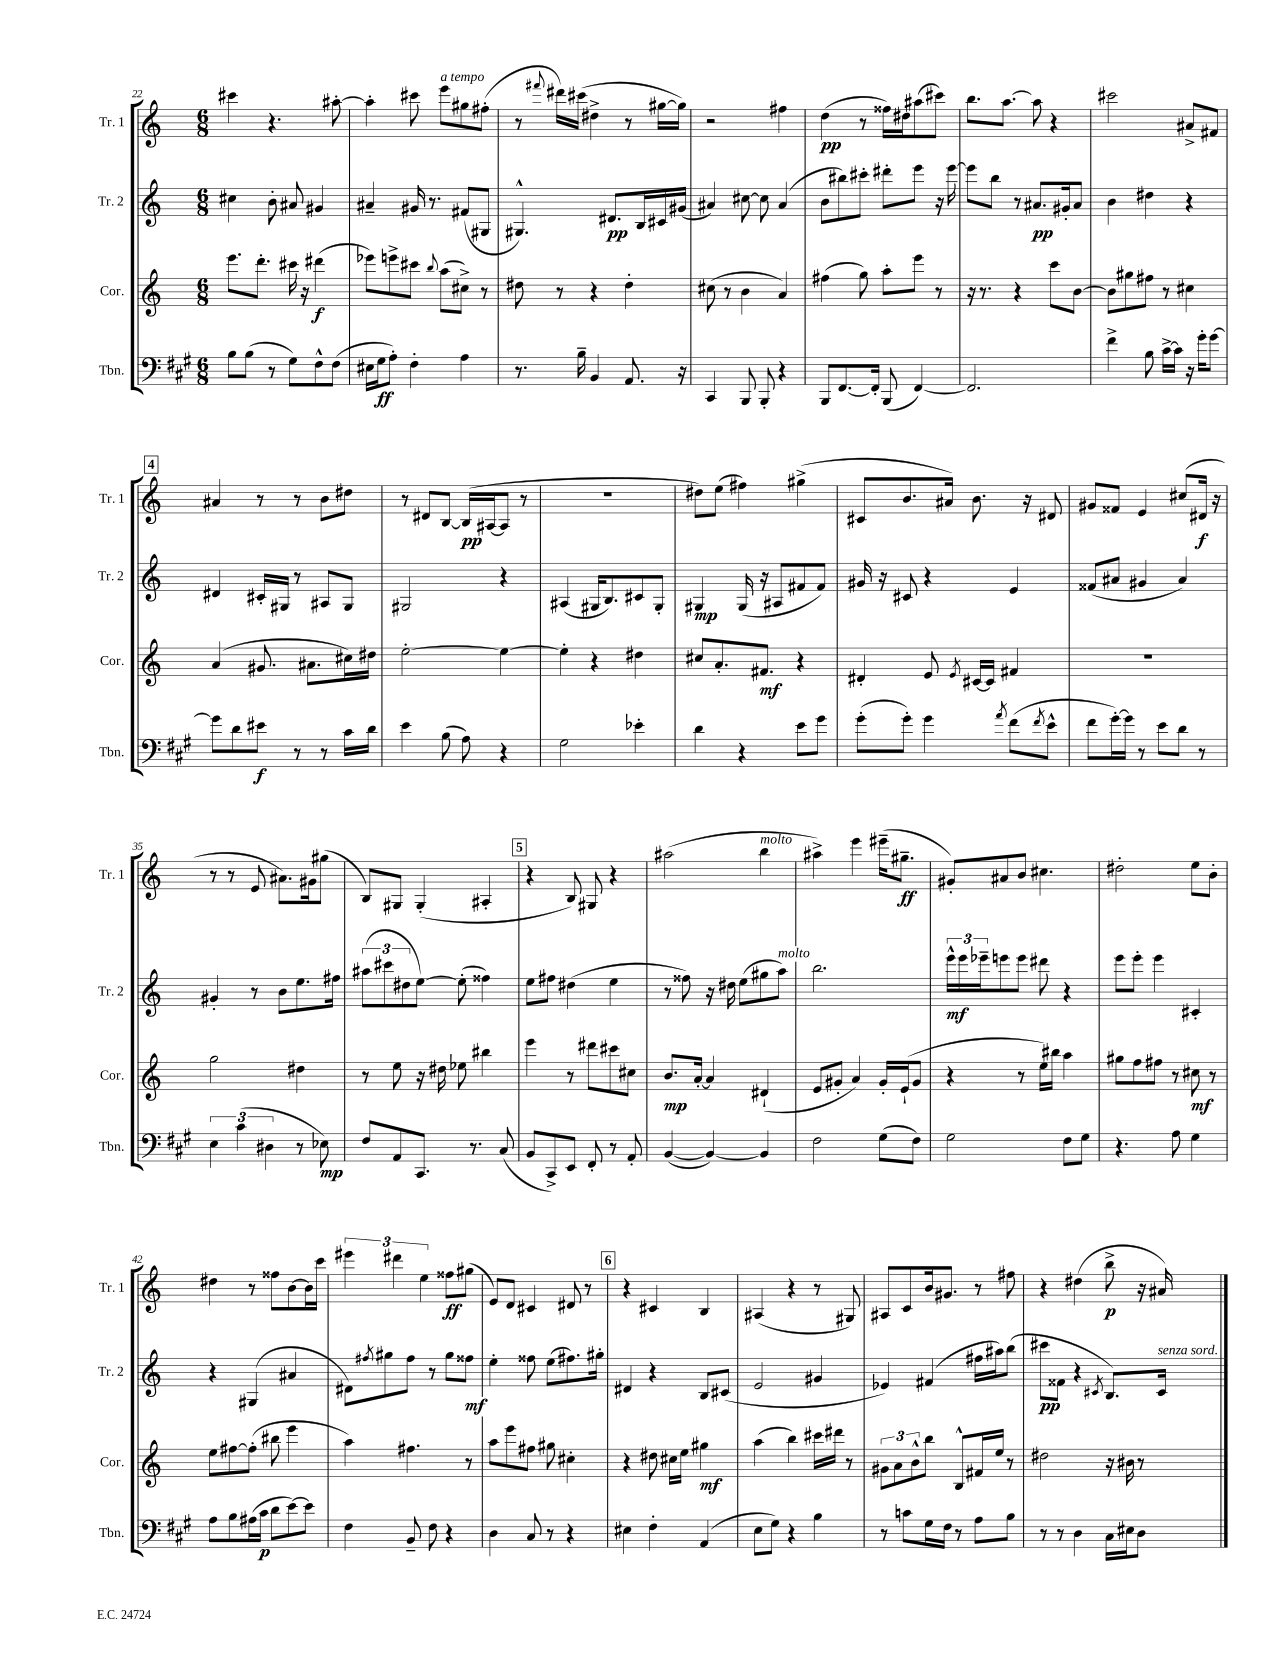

**kern	**kern	**kern	**kern
*staff4	*staff3	*staff2	*staff1
*clefF4	*clefG2	*clefG2	*clefG2
*k[f#c#g#]	*k[]	*k[]	*k[]
*M6/8	*M6/8	*M6/8	*M6/8
8B	8.eee	4cc#	4ccc#
(8B	.	.	.
.	8.ddd'	.	.
8r	.	8b'	4.r
8G#)	16ccc#	8a#	.
.	16r	.	.
8F#^^	(4ddd#	4g#	.
(8F#	.	.	[8aa#'
=	=	=	=
16E#	8eee-)	4a#~	4aa#']
16G#	.	.	.
8A')	8eee^	.	.
4F#'	8ccc#	16g#	8ccc#
.	.	8.r	.
.	8qqbb	.	.
.	(8aa	.	8eee
4A	8cc#^)	(8f#	8gg#
.	8r	8G#	(8ff#'
=	=	=	=
8.r	8dd#	4.G#^^)	8r
.	.	.	8qqfff#
.	8r	.	16ddd#)
16B~	.	.	(16ccc#
4BB	4r	.	4dd#^
.	.	8.d#	.
8.AA	4dd#'	.	8r
.	.	16B	.
.	.	16c#	[16gg#
16r	.	(16g#	16gg#])
=	=	=	=
4CC#	(8cc#	4a#)	2r
.	8r	.	.
8BBB	4b	[8cc#	.
8BBB'	.	8cc#]	.
4r	4a)	(4a#	4ff#
=	=	=	=
8BBB	(4ff#	8b	(4dd
[8.FF#	.	8bb#)	.
.	8gg)	8ccc#'	8r
16FF#']	.	.	.
(8BBB	8aa'	8ddd#'	16ff##)
.	.	.	16dd#
[4FF#)	8eee	8eee	(8aa#
.	8r	16r	8ccc#)
.	.	[16eee	.
=	=	=	=
2.FF#]	16r	8eee]	8.bb
.	8.r	.	.
.	.	8bb	.
.	.	.	[8.aa
.	4r	8r	.
.	.	8.a#	8aa]
.	8ccc	.	4r
.	.	16g#'	.
.	[8b	8a#	.
=	=	=	=
4f#^	8b]	4b	2ccc#
.	8gg#	.	.
8B	8ff#	4dd#	.
[16c#^	8r	.	.
16c#]	.	.	.
16r	4cc#	4r	8a#^
16g#'	.	.	.
[8g#	.	.	8f#
=	=	=	=
8g#]	(4a	4d#	4a#
8d	.	.	.
8e#	8.g#	16c#'	8r
.	.	16G#	.
8r	.	8r	8r
.	8.a#	.	.
8r	.	8A#	8b
16c#	16cc#)	8G#	8dd#
16d	16dd#	.	.
=	=	=	=
4e	[2ee'	2G#	8r
.	.	.	8d#
(8B	.	.	[8B
8A)	.	.	(16B]
.	.	.	[16A#
4r	4ee_	4r	8A#]
.	.	.	8r
=	=	=	=
2G#	4ee']	(4A#	2.r
.	4r	16G#	.
.	.	8.B)	.
4e-'	4dd#	8c#	.
.	.	8G#'	.
=	=	=	=
4d	8cc#	4G#	8dd#)
.	8.a'	.	(8ee
4r	.	(16G#	4ff#)
.	8.f#	16r	.
.	.	8A#	.
8e	4r	8f#	(4gg#^
8g#	.	8f#)	.
=	=	=	=
(8g#'	4d#'	16g#	8c#
.	.	16r	.
8g#')	.	8c#	8.b
4g#	8e	4r	.
.	.	.	16a#)
.	8qe	.	.
.	[16c#	.	8.b
.	16c#]	.	.
8qa	.	.	.
(8f#	4f#	4e	.
.	.	.	16r
8qf#	.	.	.
8e^^	.	.	8d#
=	=	=	=
8f#	2.r	(8f##	8g#
[16g#')	.	8a#	8f##
16g#]	.	.	.
8r	.	4g#	4e
8e	.	.	.
8d	.	4a#)	(8cc#
8r	.	.	16d#
.	.	.	16r
=	=	=	=
6E	2gg	4g#'	8r
.	.	.	8r
(6c#	.	.	.
.	.	8r	8e
6D#	.	.	.
.	.	8b	8.a#)
8r	4dd#	8.ee	.
.	.	.	16g#
8E-)	.	.	(8gg#
.	.	16ff#	.
=	=	=	=
8F#	8r	(12aa#	8B)
.	.	12ccc#	.
8AA	8ee	.	8G#
.	.	12dd#	.
8.CC#	16r	[8ee)	(4G#'
.	16dd#	.	.
.	8ee-	(8ee']	.
8.r	.	.	.
.	4bb#	4ff##)	4A#'
(8C#	.	.	.
=	=	=	=
8BB	4eee	8ee	4r
8CC#^)	.	8ff#	.
8EE	8r	(4dd#	8B)
8FF#'	8ddd#	.	8G#
8r	8ccc#	4ee	4r
8AA'	8cc#	.	.
=	=	=	=
([4BB	8.b	8r	(2aa#
.	.	8ff##)	.
.	[16a'	.	.
4BB_)	4a]	16r	.
.	.	16dd#	.
.	.	(8ee	.
4BB]	(4d#`	8gg#	4bb
.	.	8aa)	.
=	=	=	=
2F#	8e	2.bb	4aa#^)
.	8g#'	.	.
.	4a)	.	4eee
(8G#	16g#'	.	(16eee#~
.	(16e`	.	8.gg#~
8F#)	8g#	.	.
=	=	=	=
2G#	4r	24eee^^	8g#')
.	.	24eee	.
.	.	24eee-~	.
.	.	8eee	8a#
.	8r	8eee	8b
.	16ee)	8ddd#	4.cc#
.	16bb#	.	.
8F#	4aa	4r	.
8G#	.	.	.
=	=	=	=
4.r	8gg#	8eee	2dd#'
.	8ff	8eee'	.
.	8ff#	4eee	.
8A	8r	.	.
4G#	8cc#	4c#'	8ee
.	8r	.	8b'
=	=	=	=
8A	8ee	4r	4dd#
8B	[8ff#	.	.
(16A#	(8ff#']	(4G#	8r
16c#	.	.	.
8d	8bb#	.	8ff##
[8e)	4eee	4a#	[8b
8e]	.	.	16b]
.	.	.	16ccc
=	=	=	=
4F#	4aa)	8d#)	6eee#
.	.	8qff#	.
.	.	8gg#	.
.	.	.	6ddd#
8BB~	4.ff#	8ff#	.
.	.	.	6ee
8F#	.	8r	.
4r	.	8gg#	8ff##
.	8r	8ff##	(8gg#
=	=	=	=
4D	8aa	4ee'	8e)
.	8eee	.	8d
8C#	8ff#	8ff##	4c#
8r	8gg#	(8ee	.
4r	4cc#'	8.ff#)	8d#
.	.	.	8r
.	.	16gg#'	.
=	=	=	=
4E#	4r	4d#	4r
4F#'	8dd#	4r	4c#
.	16cc#	.	.
.	16ee	.	.
(4AA	4gg#	8B	4B
.	.	(8c#	.
=	=	=	=
8E	(4aa	2e	(4A#
8G#)	.	.	.
4r	4bb)	.	4r
4B	16ccc#	4g#	8r
.	16ddd#	.	.
.	8r	.	8G#)
=	=	=	=
8r	12g#	4e-)	8A#
.	12a	.	.
8c	.	.	8c
.	12b^^	.	.
16G#	8bb	(4f#	16b
16F#	.	.	8.g#
8r	8B^^	.	.
8A	16f#	16ff#	8r
.	16ee	16aa#)	.
8B	8r	(8bb	8ff#
=	=	=	=
8r	2dd#	8ccc#	4r
8r	.	8f##	.
4D	.	4r	(4dd#
.	.	8qc#	.
16C#	16r	8.B)	8bb^
16E#	16b#	.	.
8D	8r	.	16r
.	.	16c#	16a#)
==	==	==	==
*-	*-	*-	*-
